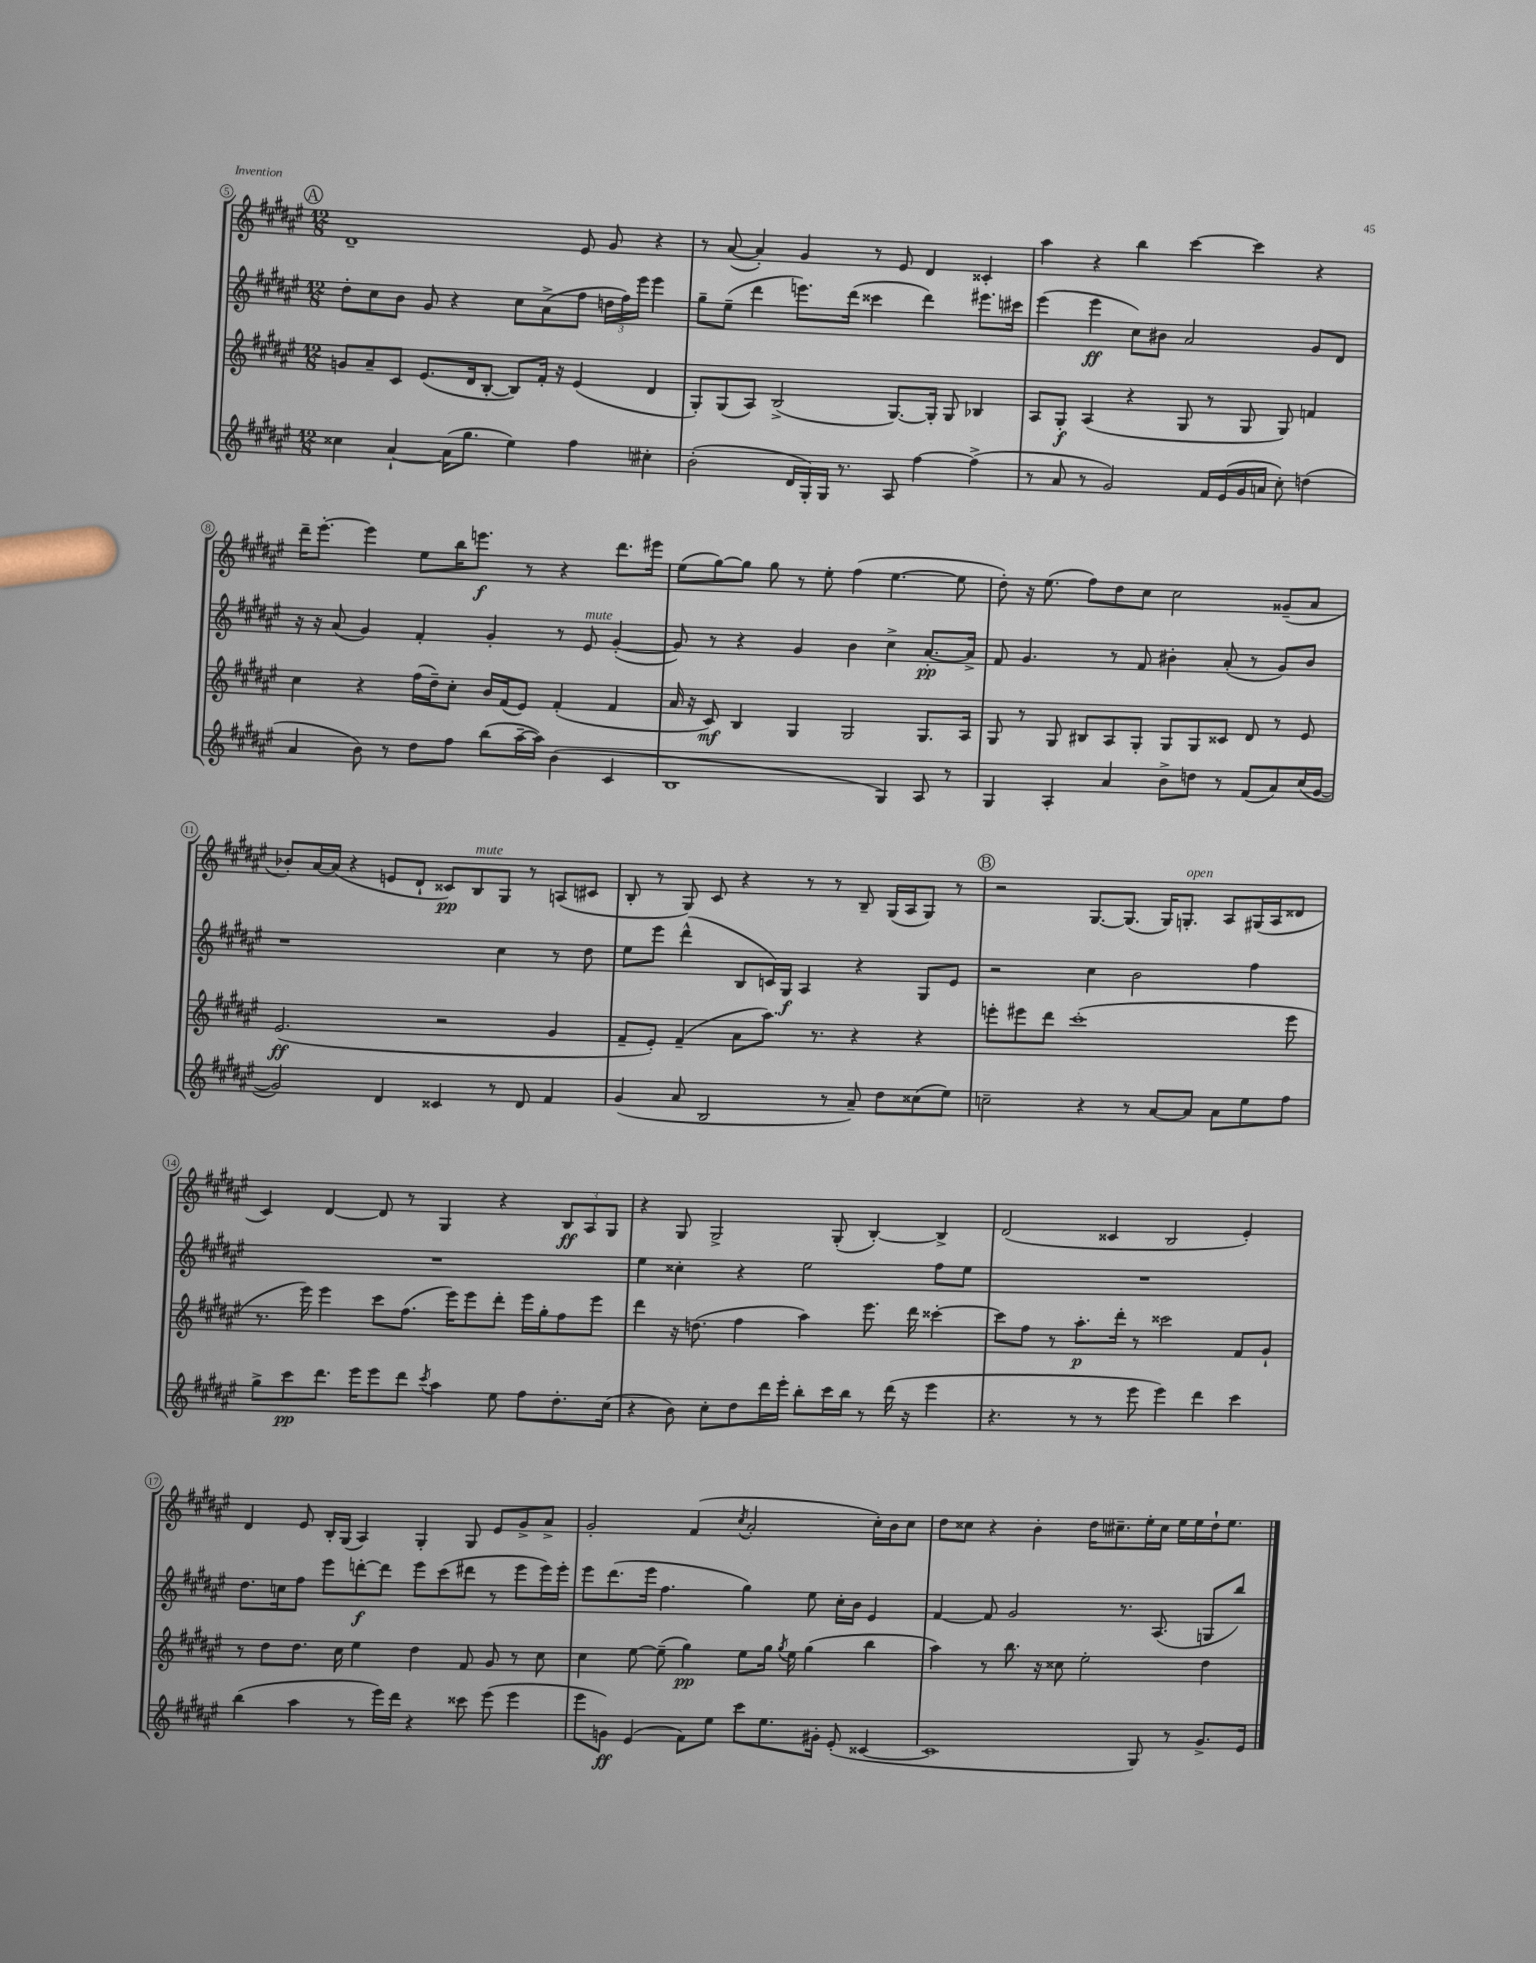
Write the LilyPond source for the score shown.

<<
\new StaffGroup <<
\new Staff = "s0" {
    \clef treble \key fis \major \numericTimeSignature \time 12/8
    \autoBeamOff \mark \markup { \circle "A" } dis'1-- eis'8 gis'8 r4 |
    r8 ais'8~( ais'4-.) gis'4 r8 eis'8 dis'4 cisis'4-. |
    ais''4 r4 b''4 cis'''4~ cis'''4 r4 |
    dis'''16[-- eis'''8.]~-. eis'''4 eis''8[ b''16 e'''8.]\f r8 r4 dis'''8.[ eis'''16] |
    eis''8[( gis''8~) gis''8] gis''8 r8 eis''8-. fis''4( eis''4.~ eis''8 |
    dis''8-.) r16 eis''8.( fis''8[) dis''8 cis''8] cis''2 gisis'8[--( ais'8] |
    bes'8[-.) ais'16~ ais'16]( r4 e'8[ dis'8]-! cisis'8[\pp) b8^\markup { \italic "mute" } gis8] r8 a8[( cis'8] |
    b8-. r8 gis8) cis'8 r4 r8 r8 b8-- gis16[( ais16 gis8]) r8 |
    \mark \markup { \circle "B" } r2 gis8.[~ gis8.]( gis16[) g8.]-.^\markup { \italic "open" } ais8[ gis16( ais16 disis'8] |
    cis'4) dis'4~ dis'8 r8 gis4 r4 \tuplet 3/2 { b8[\ff ais8 gis8] } |
    r4 gis8 gis2-> gis8-.( b4~-.) b4-> |
    dis'2( cisis'4 b2 eis'4-.) |
    dis'4 eis'8 b16[-. gis16]( ais4) gis4-. gis8 eis'8[ gis'8-> ais'8]-> |
    gis'2-. fis'4( \acciaccatura { cis''8 } ais'2-. cis''16[-.) b'16 cis''8] |
    dis''8[ cisis''8] r4 b'4-. dis''16[ cis''8.-- eis''16-. cis''16] eis''16[ eis''16 dis''16-! eis''8.] \bar "|." |
}
\new Staff = "s1" {
    \clef treble \key fis \major \numericTimeSignature \time 12/8
    \autoBeamOff \mark \markup { \circle "A" } dis''8[-. cis''8 b'8] gis'8 r4 cis''8[ ais'8->( fis''8] \tuplet 3/2 { d''16[ fis''16) eis'''16] } eis'''4 |
    gis''8[-- eis''8]--( dis'''4 e'''8.[) dis'''16]( cisis'''4 dis'''4) eis'''8.[ cis'''16] |
    eis'''4( eis'''4\ff cis''8[) bis'8] ais'2 gis'8[ dis'8] |
    r16 r16 ais'8( gis'4) fis'4-. gis'4-. r8 eis'8^\markup { \italic "mute" } gis'4~-.( |
    gis'8) r8 r4 gis'4 b'4 cis''4-> ais'8.[~-.\pp ais'16]-> |
    fis'8 gis'4. r8 fis'8 bis'4-. ais'8-.( r8 gis'8[) bis'8] |
    r1 cis''4 r8 dis''8 |
    eis''8[ eis'''8] dis'''4-^( b8[ c'16) gis16]\f ais4 r4 gis8[ eis'8] |
    \mark \markup { \circle "B" } r2 cis''4 b'2 fis''4 |
    R1. |
    eis''4 cisis''4-. r4 eis''2 fis''8[ eis''8] |
    R1. |
    dis''8.[ c''16 fis''8] eis'''8[ d'''8~-.\f d'''8] eis'''8[ cis'''8( dis'''8] r8 eis'''8[ eis'''16) eis'''16]-. |
    eis'''8[ dis'''8.( eis'''16] fis''4. gis''4) eis''8 cis''16[-. b'16] eis'4 |
    fis'4~ fis'8 gis'2 r8. ais8.( g8[ b''8]) \bar "|." |
}
\new Staff = "s2" {
    \clef treble \key fis \major \numericTimeSignature \time 12/8
    \autoBeamOff \mark \markup { \circle "A" } g'8[ ais'8-- cis'8] eis'8.[( dis'16 b8]~-. b8[) fis'16]-. r16 eis'4( dis'4 |
    gis8[-.) gis8( ais8]) b2->( gis8.[~) gis16]-. gis8 bes4 |
    ais8[ gis8]-.\f ais4( r4 gis8 r8 gis8 gis8) f'4 |
    cis''4 r4 fis''16[( dis''16--) cis''8]-. b'16[ fis'16( eis'8]) fis'4-.( fis'4 |
    ais'16 r16 cis'8\mf) b4 gis4 gis2 gis8.[ ais16] |
    gis8 r8 gis8 bis8[ ais8 gis8]-. gis8[ gis8 cisis'8] dis'8 r8 eis'8 |
    eis'2.\ff( r2 gis'4 |
    fis'8[-- eis'8]-.) fis'4--( ais'8[ ais''8.]) r8. r4 r4 |
    \mark \markup { \circle "B" } e'''8[-. eis'''8 dis'''8] cis'''1-.( eis'''8 |
    r8. eis'''16) eis'''4 cis'''8[ fis''8.]( eis'''16[) eis'''8 dis'''8]-. eis'''16[ gis''16-. fis''8 eis'''8] |
    dis'''4 r16 d''8.( fis''4 ais''4) eis'''8. dis'''16 cisis'''4~-. |
    cisis'''8[ fis''8] r8 ais''8.[-.\p dis'''16]-. r8 cisis'''2 fis'8[ gis'8]-! |
    r8 dis''8[ dis''8.] cis''16 eis''4 dis''4 fis'8 gis'8 r8 cis''8 |
    cis''4 eis''8~ eis''8--( gis''4\pp) eis''8[ gis''16] \acciaccatura { gis''8 } eis''16 gis''4( b''4 |
    ais''4) r8 b''8. r16 cisis''8 eis''2-. dis''4 \bar "|." |
}
\new Staff = "s3" {
    \clef treble \key fis \major \numericTimeSignature \time 12/8
    \autoBeamOff \mark \markup { \circle "A" } cisis''4 ais'4~-! ais'16[( gis''8.] eis''4) fis''4 cis''4-. |
    b'2-.( dis'16[ gis16-.) gis16] r8. ais8 fis''4~ fis''4->( |
    r8 ais'8 r8 gis'2) fis'16[ eis'16( gis'16 a'16] cis''8-.) d''4( |
    ais'4 b'8) r8 dis''8[ fis''8] b''8[( ais''16~-- ais''16]) b'4( cis'4 |
    b1 gis4) ais8 r8 |
    gis4 ais4-. ais'4 b'8[-> d''8] r8 fis'8[( ais'8) cis''16( gis'16]~ |
    gis'2) dis'4 cisis'4 r8 dis'8 fis'4 |
    gis'4( ais'8 b2 r8 ais'8--) dis''8[ cisis''8( eis''8]) |
    \mark \markup { \circle "B" } c''2-- r4 r8 ais'8[~ ais'8] ais'8[ eis''8 fis''8] |
    gis''8[-> cis'''8\pp dis'''8.] eis'''16[ eis'''8 dis'''8] \acciaccatura { cis'''8 } ais''4 eis''8 fis''8[ dis''8.-. cis''16]( |
    r4 b'8) cis''8[-. dis''8 dis'''16 eis'''16]-. b''8[-. cis'''16 b''16] r8 dis'''16( r16 eis'''4 |
    r4. r8 r8 eis'''8 eis'''4) dis'''4 cis'''4 |
    b''4( ais''4 r8 eis'''16[) dis'''16] r4 cisis'''8 eis'''8( eis'''4 |
    eis'''8[ g'8]\ff) eis'4( fis'8[) eis''8] cis'''8[ eis''8. gis'16]-. eis'8-.( cisis'4~ |
    cisis'1 gis8) r8 gis'8.[-> eis'16] \bar "|." |
}
>>
>>
\layout { \context { \Score currentBarNumber = #5 \override BarNumber.stencil = #(make-stencil-circler 0.1 0.3 ly:text-interface::print) } }
